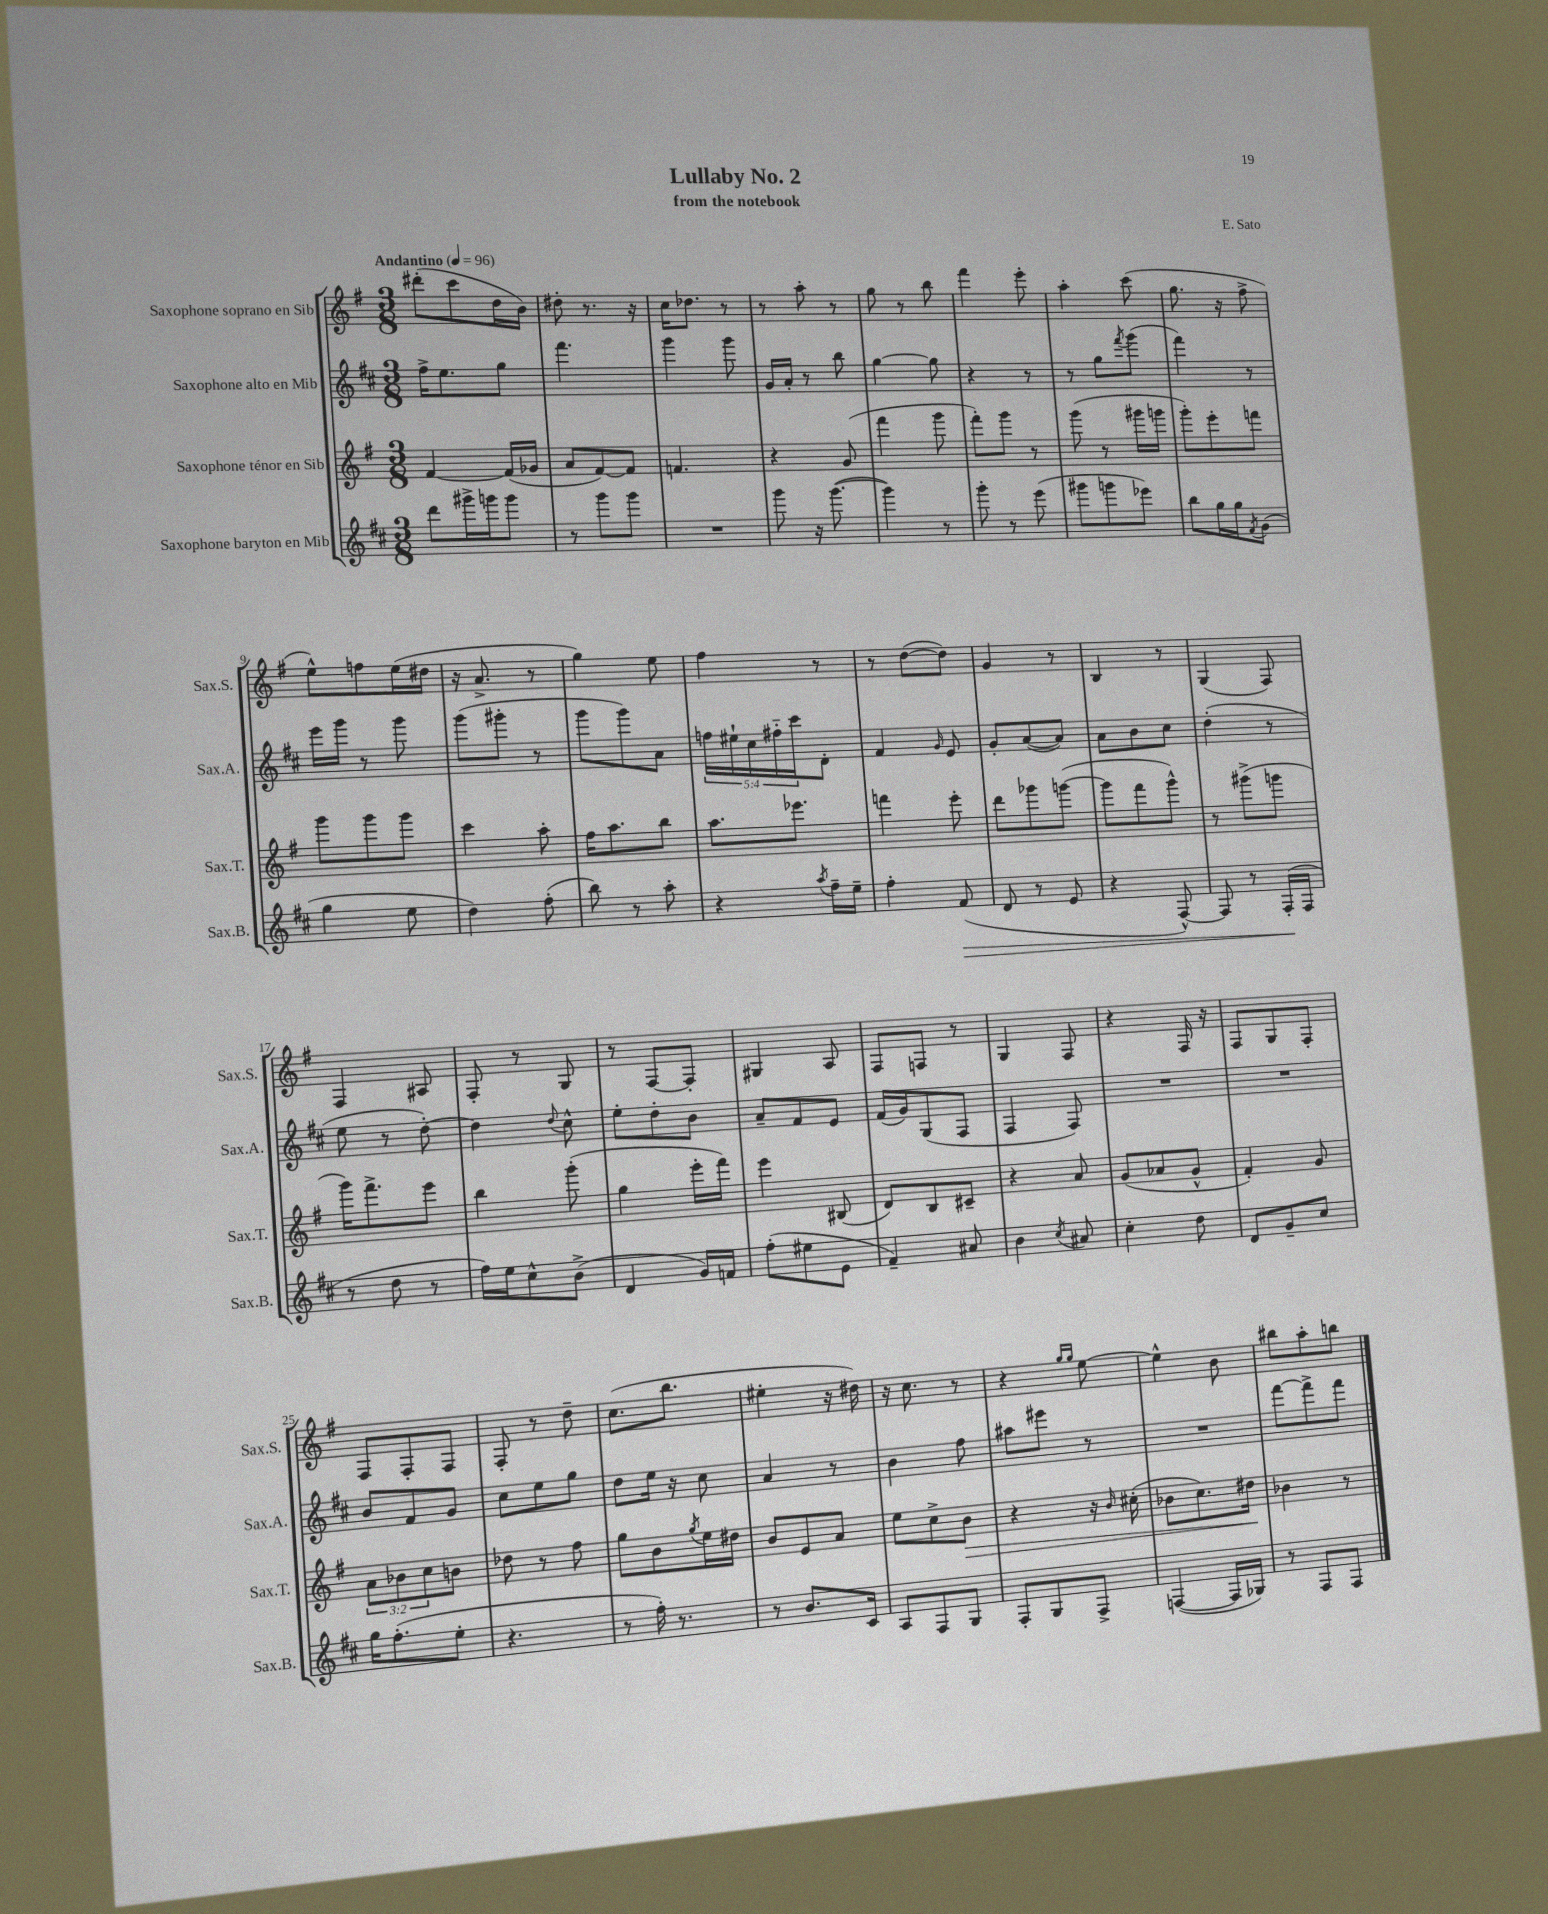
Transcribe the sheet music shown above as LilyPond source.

\header { title = "Lullaby No. 2" composer = "E. Sato" subtitle = "from the notebook" }
<<
\new StaffGroup <<
\new Staff = "s0" \with { instrumentName = "Saxophone soprano en Sib" shortInstrumentName = "Sax.S." } {
    \clef treble \key g \major \numericTimeSignature \time 3/8 \tempo "Andantino" 4 = 96
    dis'''8-.( c'''8 d''16 b'16) |
    dis''8-. r8. r16 |
    c''16 des''8. r8 |
    r8 a''8-. r8 |
    g''8 r8 b''8 |
    fis'''4 e'''8-. |
    a''4-. c'''8( |
    g''8. r16 fis''8-> |
    e''8-^) f''8 e''16( dis''16 |
    r16 a'8.-> r8 |
    g''4) e''8 |
    fis''4 r8 |
    r8 d''8~( d''8) |
    g'4 r8 |
    b4 r8 |
    g4( fis8) |
    fis4 ais8 |
    fis8-. r8 g8 |
    r8 fis8~ fis8-. |
    gis4 a8 |
    fis8 f8 r8 |
    g4 fis8 |
    r4 fis16 r16 |
    fis8 g8 fis8-. |
    fis8 fis8-. fis8 |
    fis8-. r8 d''8-- |
    c''8.( b''8. |
    eis''4-. r16 dis''16) |
    r16 c''8. r8 |
    r4 \grace { g''16 g''16 } e''8~ |
    e''4-^ b'8 |
    bis''8 a''8-. b''8 \bar "|." |
}
\new Staff = "s1" \with { instrumentName = "Saxophone alto en Mib" shortInstrumentName = "Sax.A." } {
    \clef treble \key d \major \numericTimeSignature \time 3/8 \override Staff.TupletNumber.text = #tuplet-number::calc-fraction-text
    fis''16-> e''8. g''8 |
    fis'''4. |
    g'''4 g'''8 |
    g'16 a'16-. r8 b''8 |
    g''4~ g''8 |
    r4 r8 |
    r8 g''8 \acciaccatura { fis'''8 } g'''8( |
    fis'''4) r8 |
    e'''16 g'''16 r8 g'''8 |
    g'''8( gis'''8-. r8 |
    g'''8 g'''8) a'8 |
    \tuplet 5/4 { f''16 eis''16-! cis''16 fis''16-_ cis'''16 } d'8-. |
    fis'4 \grace { g'16 } e'8 |
    g'8-. a'8~( a'8) |
    a'8 b'8 cis''8 |
    d''4-.( r8 |
    e''8 r8 d''8~-.) |
    d''4 \appoggiatura { d''8 } cis''8-^ |
    e''8-. d''8-. b'8 |
    a'8-- fis'8 e'8 |
    fis'16( g'16) g8( fis8 |
    fis4 fis8) |
    R4. |
    R4. |
    b'8 fis'8 g'8 |
    cis''8 e''8 g''8 |
    d''8 e''16 r16 cis''8 |
    a'4 r8 |
    b'4 fis''8 |
    ais''8 eis'''8 r8 |
    R4. |
    fis'''8~ fis'''8-> fis'''8 \bar "|." |
}
\new Staff = "s2" \with { instrumentName = "Saxophone ténor en Sib" shortInstrumentName = "Sax.T." } {
    \clef treble \key g \major \numericTimeSignature \time 3/8 \override Staff.TupletNumber.text = #tuplet-number::calc-fraction-text
    fis'4~ fis'16( ges'16 |
    a'8 fis'8~) fis'8 |
    f'4. |
    r4 g'8( |
    fis'''4 g'''8 |
    fis'''8-.) g'''8 r8 |
    g'''8( r8 gis'''16 g'''16 |
    g'''8-.) e'''8-. f'''8 |
    g'''8 g'''8 g'''8 |
    c'''4 a''8-. |
    fis''16 a''8. b''8 |
    a''8. ees'''8. |
    f'''4 e'''8-. |
    d'''8 ges'''8 g'''8~( |
    g'''8 fis'''8 g'''8-^) |
    r8 gis'''8->( g'''8 |
    g'''16) fis'''8.-> e'''8 |
    b''4 g'''8-.( |
    g''4 e'''16-. fis'''16) |
    e'''4 bis8( |
    d'8) b8 cis'8-- |
    r4 a'8 |
    g'8( aes'8 g'8-^ |
    fis'4-.) g'8 |
    \tuplet 3/2 { a'8 bes'8 c''8 } b'8 |
    des''8 r8 fis''8 |
    g''8 b'8 \acciaccatura { g''8 } e''16 dis''16 |
    b'8 e'8 a'8 |
    e''8 c''8-> b'8\> |
    r4 r16 \grace { b'16 } cis''16-.( |
    bes'8 c''8.) dis''16\! |
    bes'4 r8 \bar "|." |
}
\new Staff = "s3" \with { instrumentName = "Saxophone baryton en Mib" shortInstrumentName = "Sax.B." } {
    \clef treble \key d \major \numericTimeSignature \time 3/8
    d'''8 gis'''16-> g'''16 g'''8 |
    r8 g'''8 g'''8 |
    R4. |
    g'''8 r16 g'''8.~( |
    g'''4) r8 |
    g'''8-. r8 e'''8( |
    gis'''8 g'''8 ees'''8) |
    b''8 g''16 g''16 \acciaccatura { fis'8 } g'8( |
    g''4 e''8 |
    d''4) fis''8-.( |
    b''8) r8 a''8-. |
    r4 \acciaccatura { a''8 } fis''16-- e''16-- |
    fis''4-. fis'8\>( |
    d'8 r8 e'8 |
    r4 fis8~-^) |
    fis8 r8 fis16-.\!( fis16 |
    r8 d''8 r8 |
    fis''16) e''16 cis''8-^ b'8->( |
    d'4 g'16) f'16 |
    fis''8-.( eis''8 e'8 |
    fis'4--) ais'8 |
    b'4 \acciaccatura { cis''8 } ais'8 |
    cis''4-. d''8 |
    d'8 g'8-- cis''8 |
    g''16 fis''8.-.( e''8-. |
    r4. |
    r8 fis''16-.) r8. |
    r8 b'8. cis'16 |
    a8 fis8 g8 |
    fis8-. g8 fis8-> |
    f4~( f16 ges16) |
    r8 fis8 fis8 \bar "|." |
}
>>
>>
